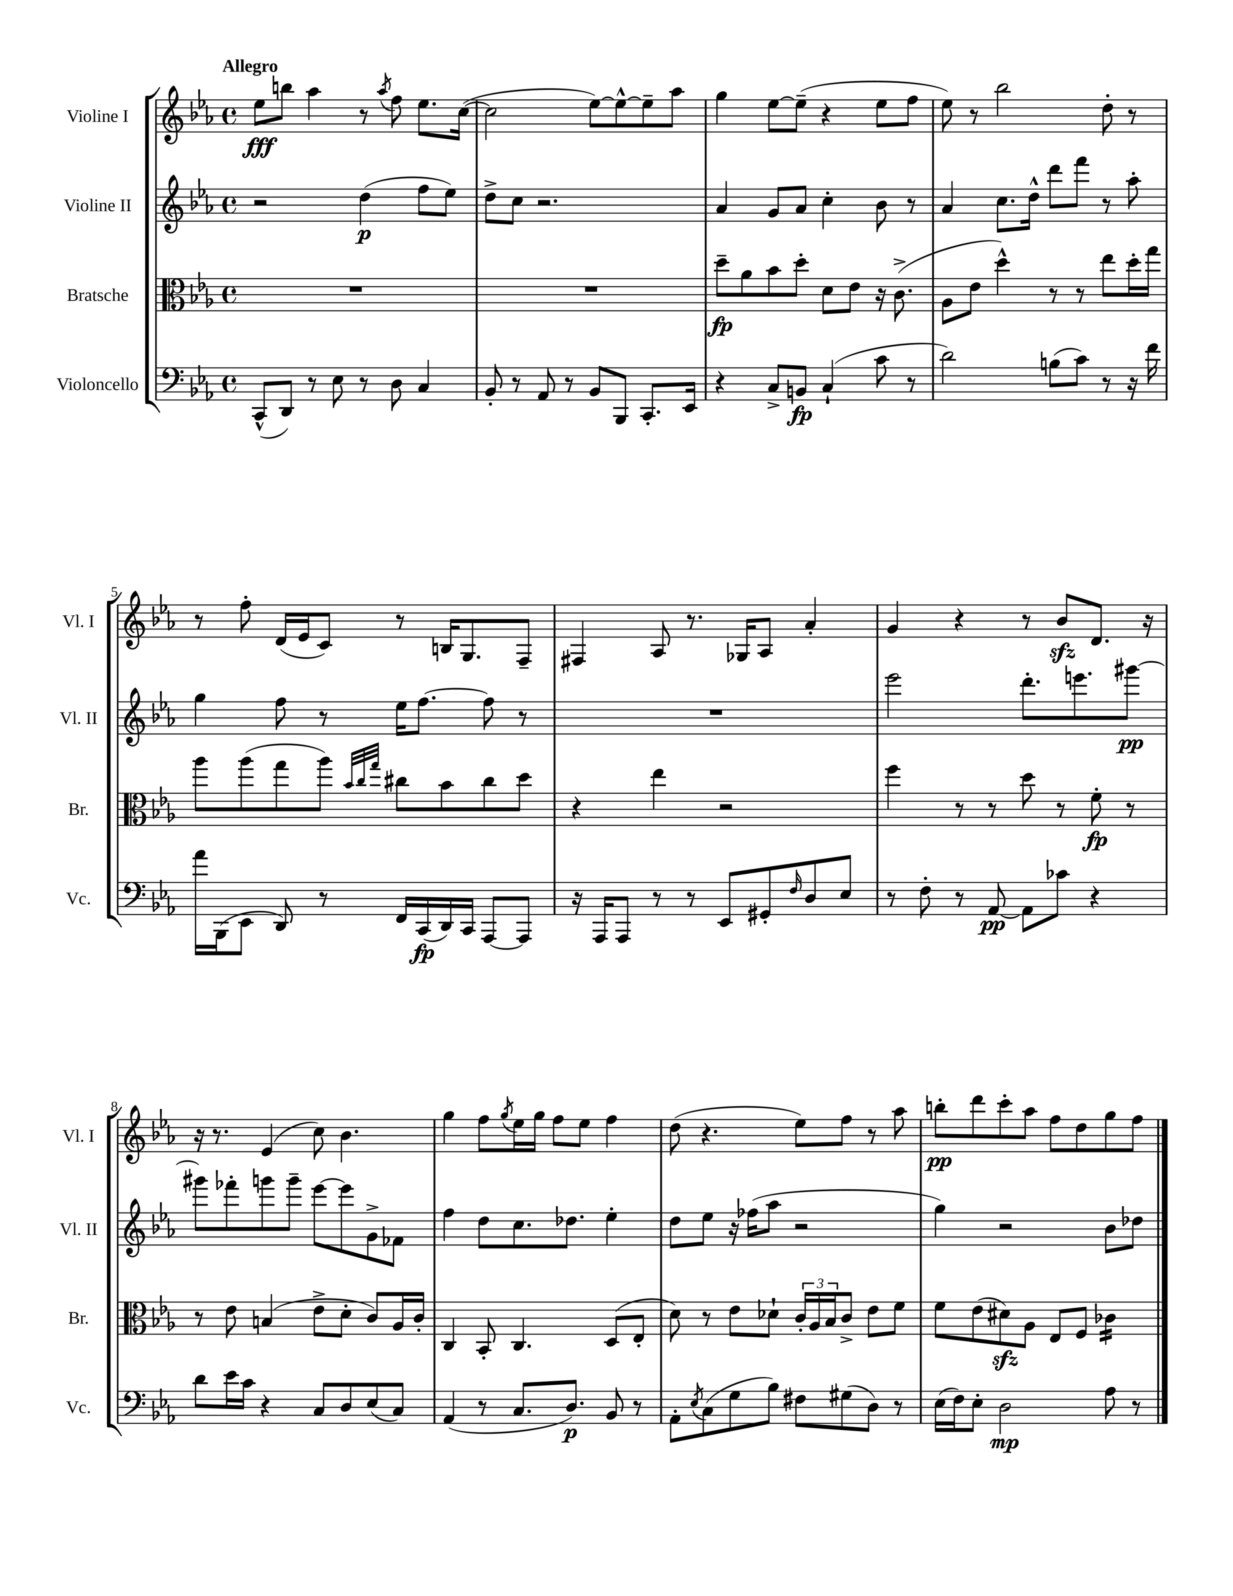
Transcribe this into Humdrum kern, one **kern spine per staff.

**kern	**kern	**kern	**kern
*staff4	*staff3	*staff2	*staff1
*clefF4	*clefC3	*clefG2	*clefG2
*k[b-e-a-]	*k[b-e-a-]	*k[b-e-a-]	*k[b-e-a-]
*M4/4	*M4/4	*M4/4	*M4/4
*met(c)	*met(c)	*met(c)	*met(c)
(8CC^^	1r	2r	8ee-
8DD)	.	.	8bb
8r	.	.	4aa-
8E-	.	.	.
8r	.	(4dd	8r
.	.	.	8qaa-
8D	.	.	8ff
4C	.	8ff	8.ee-
.	.	8ee-)	.
.	.	.	([16cc
=	=	=	=
8BB-'	1r	8dd^	2cc]
8r	.	8cc	.
8AA-	.	2.r	.
8r	.	.	.
8BB-	.	.	[8ee-)
8BBB-	.	.	8ee-^^_
8.CC'	.	.	8ee-~]
.	.	.	8aa-
16EE-	.	.	.
=	=	=	=
4r	8dd~	4a-	4gg
.	8a-	.	.
8C^	8b-	8g	[8ee-
8BB	8dd'	8a-	(8ee-~]
(4C`	8d	4cc'	4r
.	8e-	.	.
8c	16r	8b-	8ee-
.	(8.c^	.	.
8r	.	8r	8ff
=	=	=	=
2d)	8A-	4a-	8ee-)
.	8e-	.	8r
.	4dd^^)	8.cc	2bb-
.	.	16dd^^	.
(8B	8r	8ddd	.
8c)	8r	8fff	.
8r	8ee-	8r	8dd'
16r	16dd'	8aa-'	8r
16f	16gg	.	.
=	=	=	=
16a-	8aa-	4gg	8r
(16BBB-	.	.	.
8EE-	(8aa-	.	8ff'
8DD)	8gg	8ff	(16d
.	.	.	16e-
8r	8aa-)	8r	8c)
.	32qqb-	.	.
.	32qqcc	.	.
.	32qqgg	.	.
16FF	8cc#	16ee-	8r
(16CC	.	[8.ff	.
16DD)	8b-	.	16B
16CC	.	.	8.G
[8AAA-	8cc#	8ff]	.
8AAA-]	8dd	8r	8F~
=	=	=	=
16r	4r	1r	4F#
16AAA-	.	.	.
8AAA-	.	.	.
8r	4ee-	.	8A-
8r	.	.	8.r
8EE-	2r	.	.
.	.	.	16G-
8GG#'	.	.	8A-
16qqF	.	.	.
8D	.	.	4a-'
8E-	.	.	.
=	=	=	=
8r	4ff	2eee-	4g
8F'	.	.	.
8r	8r	.	4r
[8AA-	8r	.	.
8AA-]	8dd	8.ddd'	8r
8c-	8r	.	8b-
.	.	8.eee	.
4r	8f'	.	8.d
.	8r	[8ggg#	.
.	.	.	16r
=	=	=	=
8d	8r	8ggg#]	16r
.	.	.	8.r
16e-	8e-	8fff-'	.
16c	.	.	.
4r	(4B	8ggg	(4e-
.	.	8ggg~	.
8C	8e-^	[8eee-	8cc)
8D	8d'	8eee-]	4.b-
(8E-	8c)	8g^	.
8C)	16A-	8f-	.
.	16c'	.	.
=	=	=	=
(4AA-	4C	4ff	4gg
8r	8BB-'	8dd	8ff
.	.	.	8qgg
8.C	4.C	8.cc	16ee-
.	.	.	16gg
.	.	.	8ff
8.D)	.	8.dd-	.
.	.	.	8ee-
8BB-	(8D	4ee-'	4ff
8r	8E-'	.	.
=	=	=	=
8AA-'	8d)	8dd	(8dd
8qE-	.	.	.
(8C	8r	8ee-	4.r
8G	8e-	16r	.
.	.	(16ff-	.
8B-)	8d-`	8aa-	.
8F#	24c'	2r	8ee-)
.	24A-	.	.
.	24B-	.	.
(8G#	8c^	.	8ff
8D)	8e-	.	8r
8r	8f	.	8aa-
=	=	=	=
(16E-	8f	4gg)	8bb'
16F)	.	.	.
8E-'	(8e-	.	8ddd
2D	8d#)	2r	8ccc'
.	8A-	.	8aa-
.	8E-	.	8ff
.	8F	.	8dd
8A-	4c-	8b-	8gg
8r	.	8dd-	8ff
==	==	==	==
*-	*-	*-	*-
